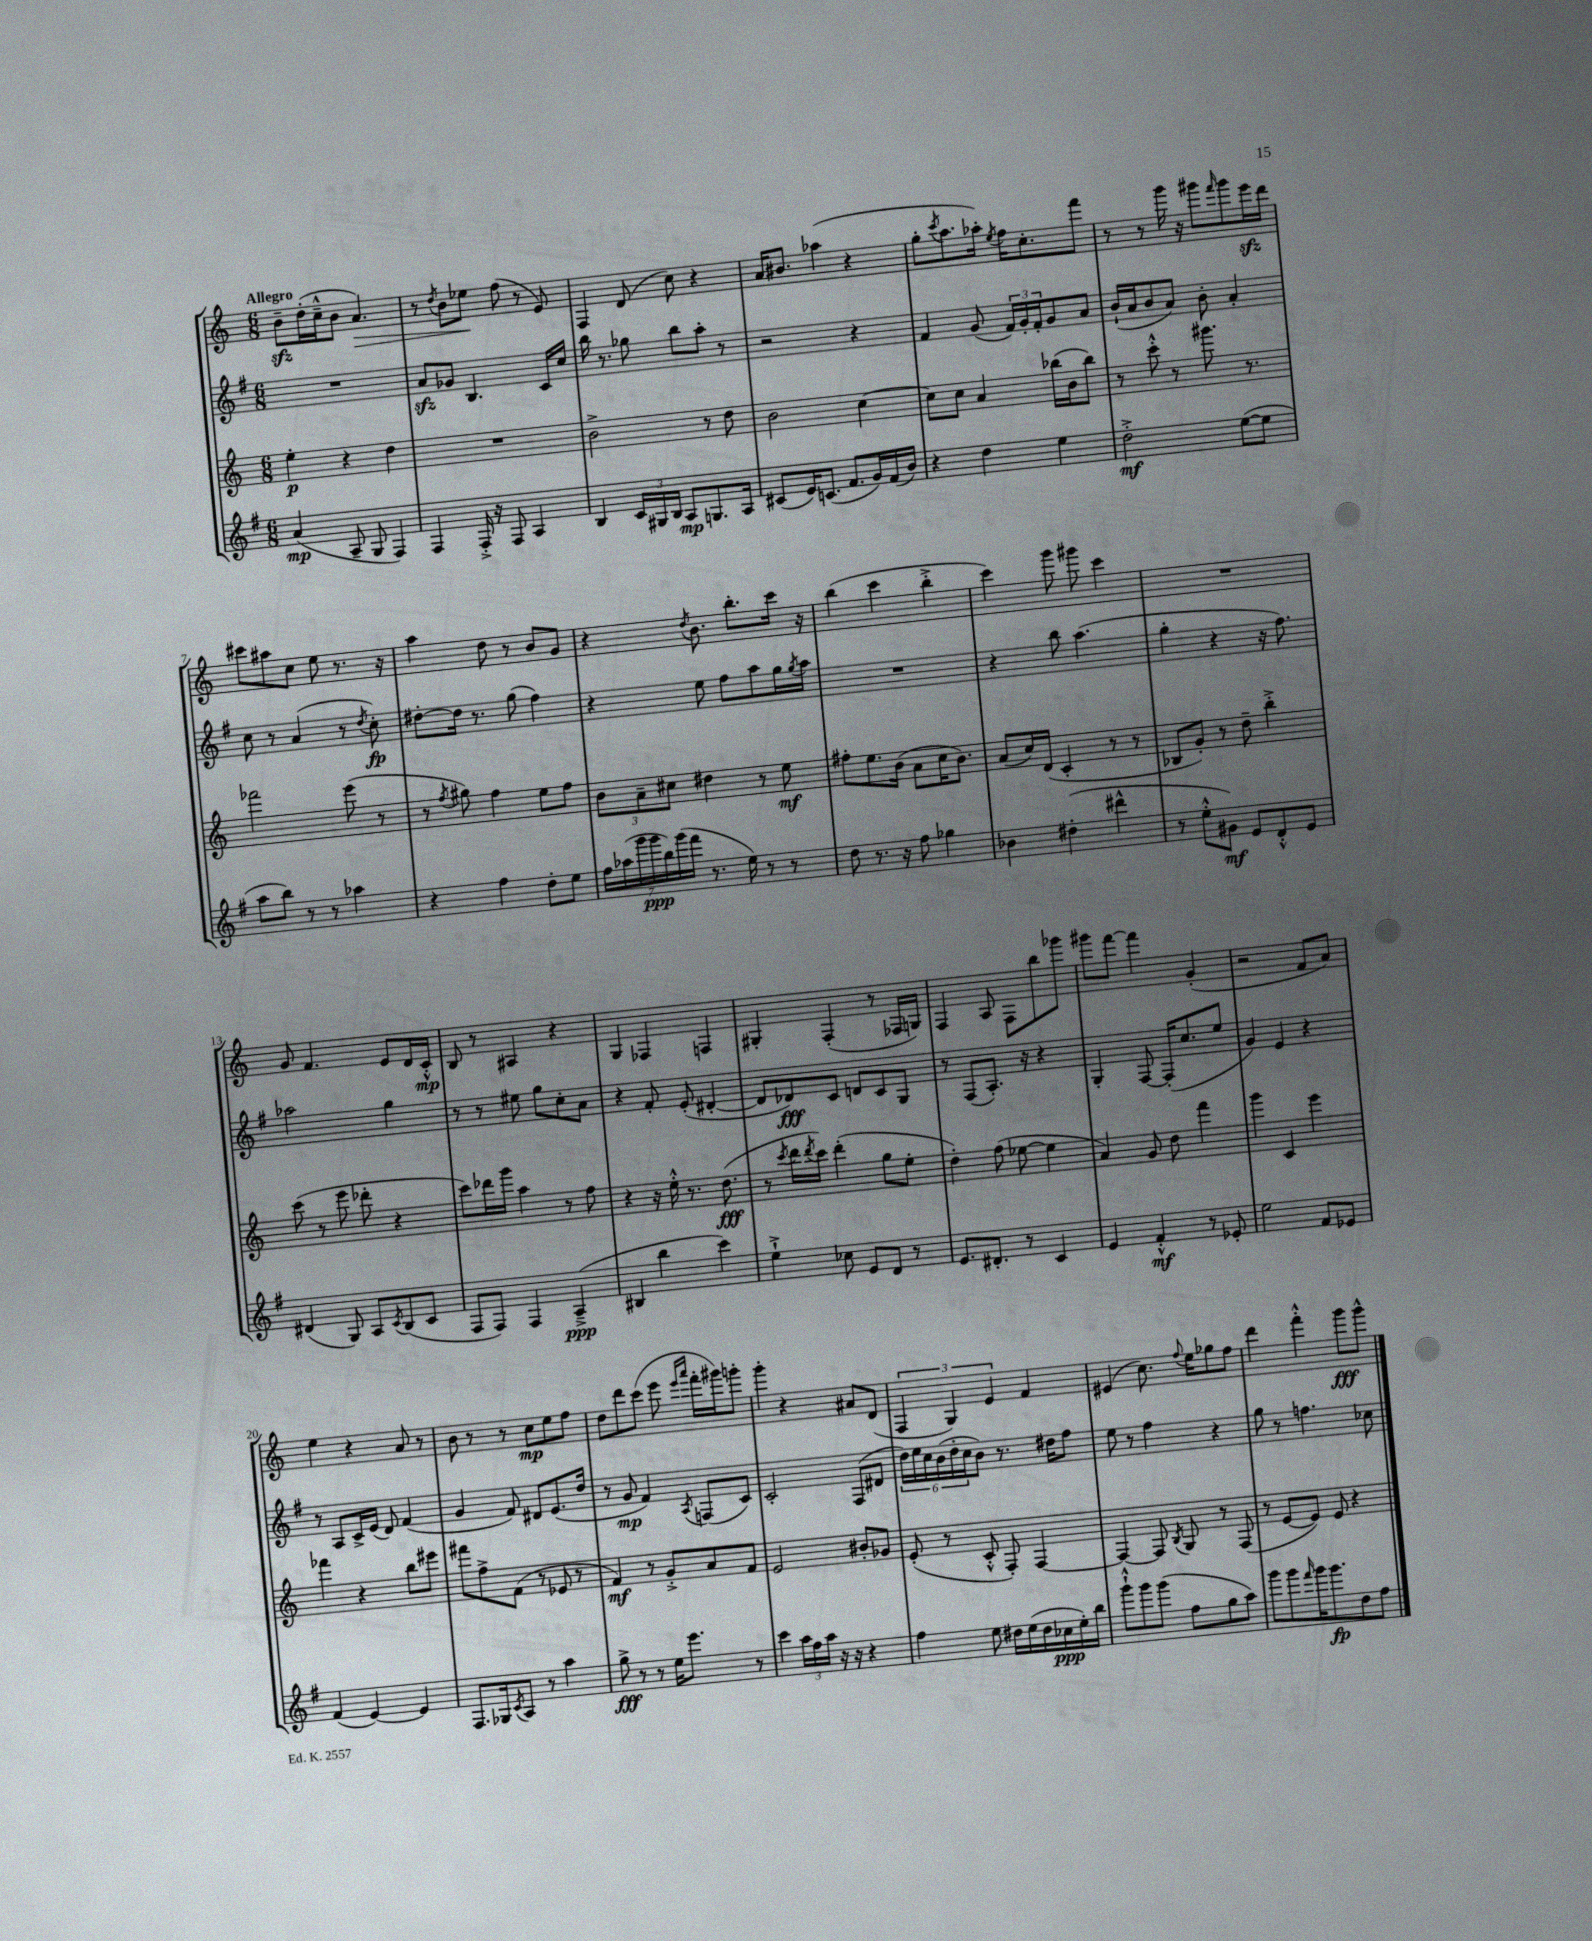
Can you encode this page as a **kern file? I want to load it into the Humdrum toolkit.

**kern	**kern	**kern	**kern
*staff4	*staff3	*staff2	*staff1
*clefG2	*clefG2	*clefG2	*clefG2
*k[f#]	*k[]	*k[f#]	*k[]
*M6/8	*M6/8	*M6/8	*M6/8
(4a	4ee'	2.r	8b~
.	.	.	(16dd'
.	.	.	16cc~^^
8A~	4r	.	8b
8G	.	.	4.a)
4F#)	4dd	.	.
=	=	=	=
4F#	2.r	8a	8r
.	.	.	8qdd
.	.	8g-	8b
16F#'^	.	4.B	8ee-
16r	.	.	.
8F#	.	.	(8ff
4A	.	.	8r
.	.	16c	8e)
.	.	16cc	.
=	=	=	=
4B	2b^	16bb	4F
.	.	8.r	.
24c	.	8gg-	(8d
24G#	.	.	.
24B	.	.	.
8A	.	8bb	8cc)
8.G	8r	8aa'	4r
.	8dd	8r	.
16A	.	.	.
=	=	=	=
(8c#	2b	2r	16a
.	.	.	8.b#
16e)	.	.	.
(8.c	.	.	.
.	.	.	(4aa-
8.f#	.	.	.
.	[4cc	4r	4r
16g)	.	.	.
(16f#	.	.	.
16b)	.	.	.
=	=	=	=
4r	8cc]	4f#	8gg'
.	.	.	8qccc
.	8cc	.	8.aa
4dd	4a	(8g	.
.	.	.	16aa-')
.	.	.	8qee
.	.	24f#)	16ff
.	.	24g'	.
.	.	.	8.cc'
.	.	24f#'	.
4ee	(16bb-	8g	.
.	16b	.	.
.	8bb-)	8a	8fff
=	=	=	=
2dd'^	8r	(16b`	8r
.	.	16a	.
.	8ccc'^^	8b	8r
.	8r	8a)	16ggg
.	.	.	16r
.	8.ggg#	8b'	8ggg#
.	.	.	16qqfff
([8ee	.	4a'	8ggg#
.	8.r	.	.
8ee]	.	.	16eee
.	.	.	16ddd
=	=	=	=
8aa	2fff-	8cc	8ccc#
8bb)	.	8r	8aa#
8r	.	(4a	8cc
8r	.	.	8ee
4aa-	(8eee	8r	8.r
.	.	8qdd	.
.	8r	8cc')	.
.	.	.	16r
=	=	=	=
4r	8r	[8dd#'	4aa
.	8qff	.	.
.	8gg#)	16dd#]	.
.	.	8.r	.
4ff#	4ff	.	8dd
.	.	(8gg	8r
8dd'	8ee	4ff#)	8b
8ee	8ff	.	8g
=	=	=	=
28ff#	12b	4r	4r
(28aa-	.	.	.
28ggg	.	.	.
.	12a~	.	.
28ggg	.	.	.
28bb)	.	.	.
.	12cc#	.	.
(28ggg	.	.	.
28fff#	.	.	.
.	.	.	8qdd
8.r	4dd#	8ee	8.b
.	.	8ff#	.
16ee)	.	.	8.bb'
8r	8r	8aa	.
8r	8ee	16gg	16ccc
.	.	8qgg	.
.	.	16aa	16r
=	=	=	=
8dd	8ff#'	2.r	(4bb
8.r	8.ee	.	.
.	.	.	4ccc
16r	(16b	.	.
8ff#	8a	.	.
4gg-	16cc	.	4bb'^
.	8.b)	.	.
=	=	=	=
4b-	(8a	4r	4ccc)
.	16cc)	.	.
.	(16d	.	.
(4dd#'	4c'	8bb	8ggg
.	.	(4.aa	8ggg#
4ddd#^^	8r	.	4ccc
.	8r	.	.
=	=	=	=
8r	8B-	4gg'	2.r
8ee'^^	8g')	.	.
8g#)	8r	4r	.
8e	8dd~	.	.
8d'^^	4bb'^	16r	.
.	.	8.ff#)	.
8e	.	.	.
=	=	=	=
(4d#	(8ccc	2aa-	8g
.	8r	.	4.f
8G)	8eee	.	.
8A	8ddd-'	.	.
8qc	.	.	.
(8B	4r	4gg	8e
8c	.	.	16d
.	.	.	16c'^^
=	=	=	=
8F#	8ccc)	8r	8B
8F#)	16ddd-	8r	8r
.	16ggg	.	.
4F#	4aa	8ee#	4A#
.	.	8gg	.
(4A~^	8r	8cc'	4r
.	8ff	8a	.
=	=	=	=
4B#	4r	4r	4G
4bb	16r	8f#'	4F-
.	16ee'^^	.	.
.	8.r	(8e'	.
4ccc)	.	[4d#'	4F
.	(8.dd	.	.
=	=	=	=
4ee`^	8r	8d#]	4G#'
.	8qccc	.	.
.	16ddd	8d-)	.
.	8qddd	.	.
.	16ccc)	.	.
8cc-	(4ddd'	8c	(4F'
8e	.	8d	.
8d	8gg	8c	8r
8r	8ee'	8G	16F-
.	.	.	16G)
=	=	=	=
8.e	4dd')	8r	4F
.	.	(8F#	.
8.d#'	.	.	.
.	(8ff	8.A')	8A
8r	[8ee-	.	8F
.	.	16r	.
4c	4ee-]	4r	8bb
.	.	.	8ggg-
=	=	=	=
4e	4a)	4G'	8ggg#
.	.	.	[8fff
4f#'^^	8g	[8F#	4fff]
.	8dd	(16F#']	.
.	.	8.cc	.
8r	4fff	.	(4g'
8e-'	.	8ee	.
=	=	=	=
2ee	4ggg	4g)	2r
.	4c	4e	.
8f#	4eee	4r	8f
8e-	.	.	8a)
=	=	=	=
(4f#	4fff-	8r	4ee
.	.	8A	.
[4e)	4r	16c^	4r
.	.	(16e	.
.	.	8d)	.
4e]	8bb	(4f#	8a
.	8eee#	.	8r
=	=	=	=
8.F#	8fff#	4g	8b
.	8ff^	.	8r
16G-	.	.	.
8qc	.	.	.
8A	(8f	8f#)	8r
8r	8r	8d#	8cc
4aa	8e-	(8.e	8ee
.	8r	.	8ff
.	.	16dd	.
=	=	=	=
8gg^	4f)	8r	8dd
8r	.	8g	8ddd
8r	8r	4f#)	(8ccc
16ee	8g'^	.	8eee
8.eee	.	.	.
.	.	.	16qqeee
.	.	8qA	16qqaaa
.	8a	(8F	16fff'
.	.	.	16ggg#)
8r	8f	8c)	8ggg'
=	=	=	=
4ccc	2e	2c'	4ggg'
24aa	.	.	4r
24ff#	.	.	.
24aa	.	.	.
16r	.	.	.
16r	.	.	.
4r	8b#'	(8F#	8a#
.	8g-	8d#	(8d
=	=	=	=
4ff#	(8e'	24dd)	6F
.	.	24ee	.
.	.	24cc	.
.	8r	(24b	.
.	.	24dd'	6G)
.	.	24cc	.
8ee	8c'^^	8b)	.
.	.	.	6e
16dd#	8F')	8.r	.
(16ee	.	.	.
16dd#	[4F	.	4f
16cc-	.	16dd#	.
16ee')	.	8ff#	.
16bb	.	.	.
=	=	=	=
8ggg`^^	4F_	8ee	(4e#
8ggg	.	8r	.
(8ggg	8F]	4ff#	8.cc)
.	8qB	.	.
8ff#	8G	.	.
.	.	.	8qqff
.	.	.	16ee
8gg	8r	4r	8gg-
8aa)	(8F	.	8ff
=	=	=	=
8ggg	8r	8gg	4ddd
8ggg	[8e	8r	.
16qqfff#	.	.	.
16ggg	8e])	4.ff	4fff'^^
8.ggg	.	.	.
.	8e	.	.
8dd	4r	.	8ggg
8ff#	.	8cc-	8ggg^^
==	==	==	==
*-	*-	*-	*-
